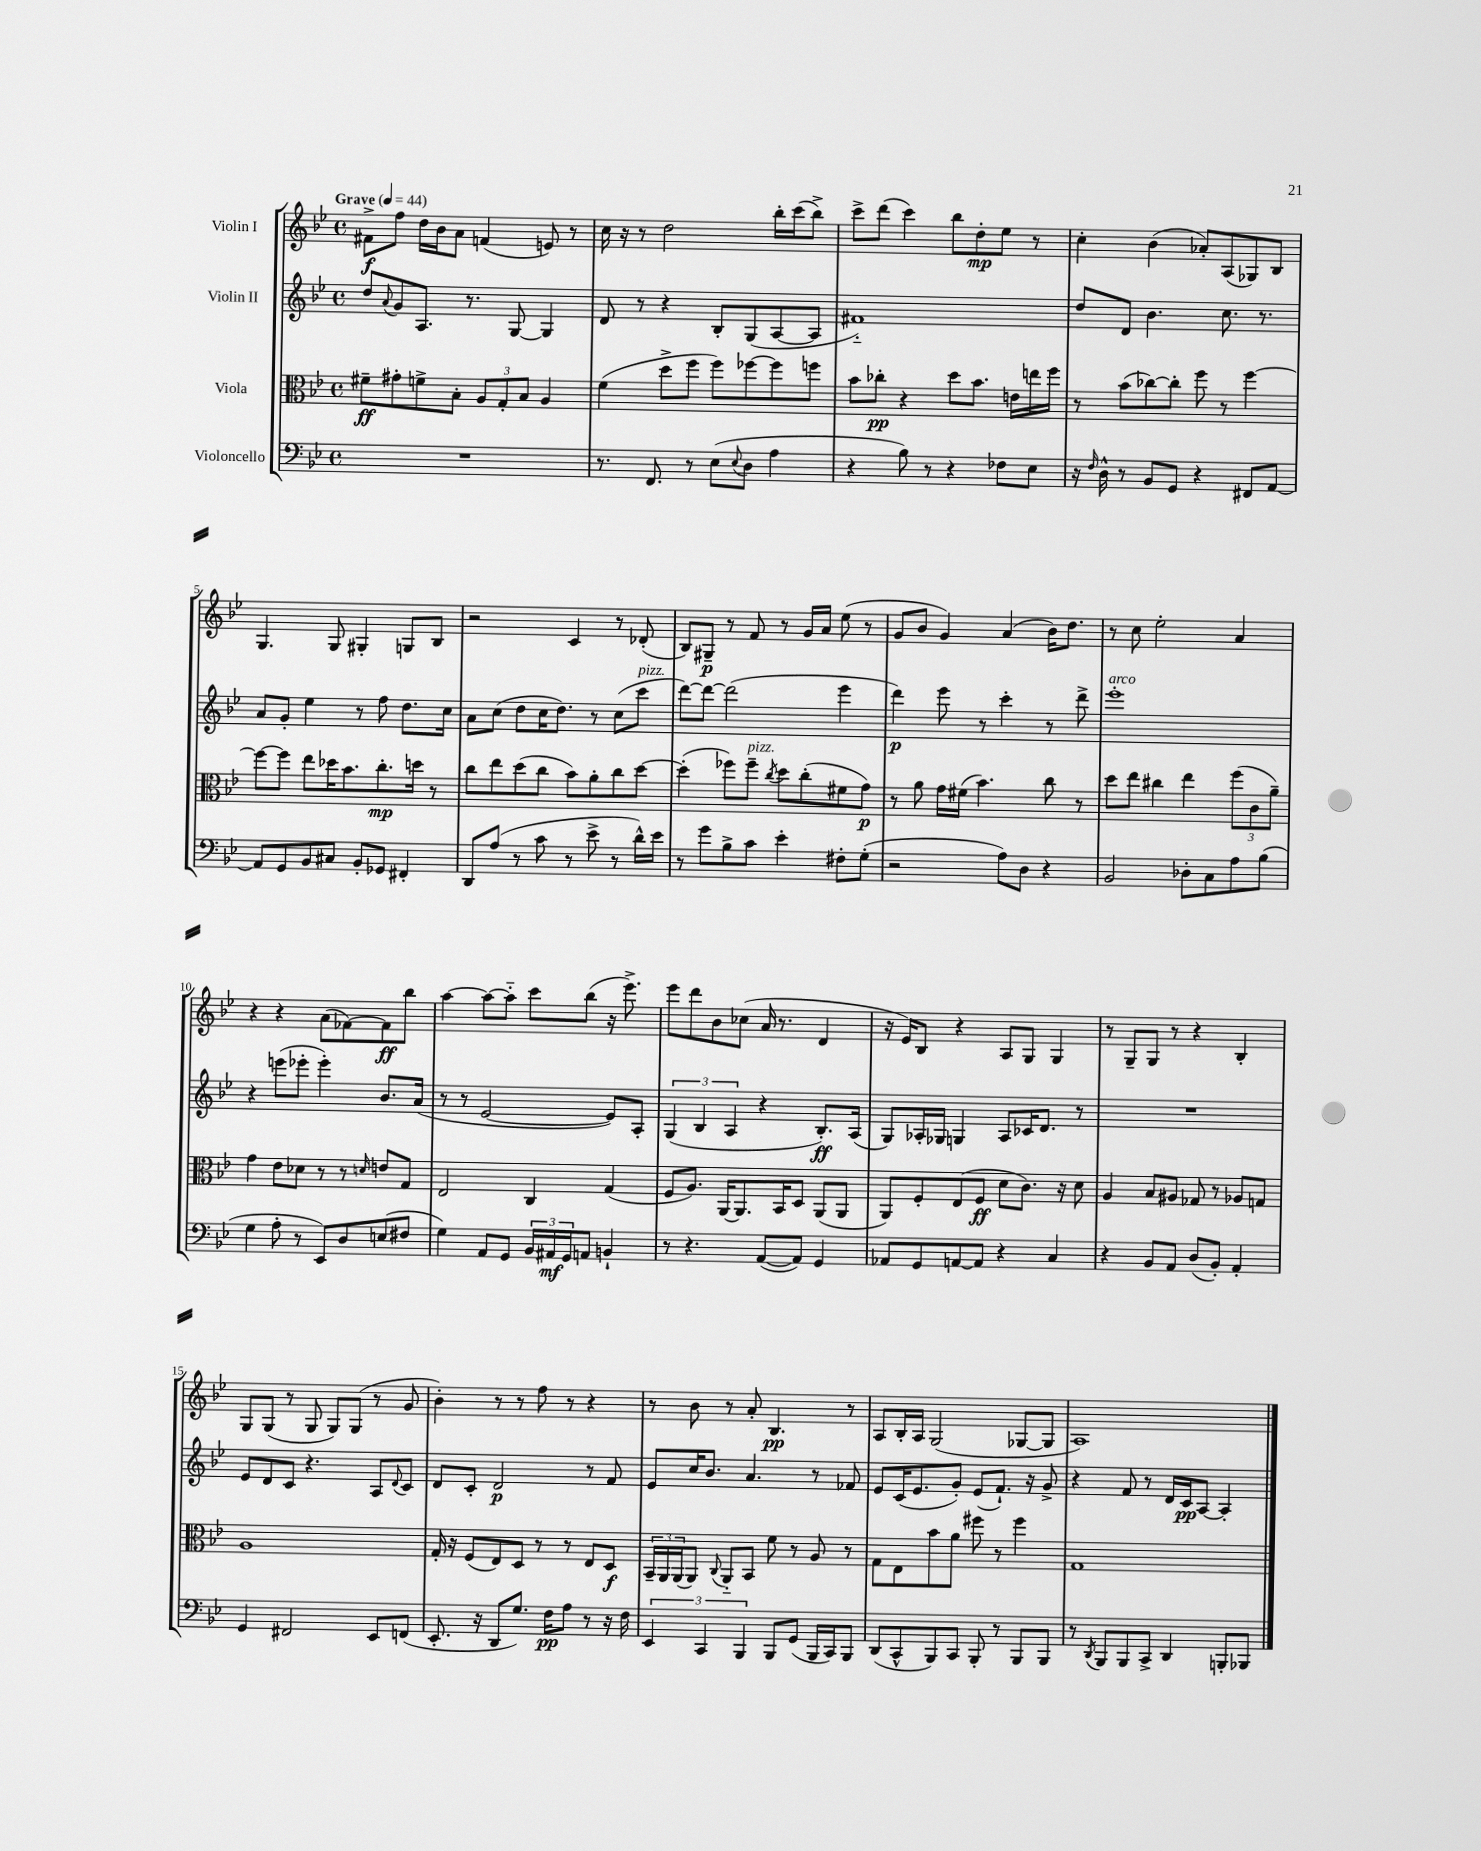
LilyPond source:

<<
\new StaffGroup <<
\new Staff = "s0" \with { instrumentName = "Violin I" } {
    \clef treble \key bes \major \defaultTimeSignature \time 4/4 \tempo "Grave" 4 = 44
    fis'8->\f f''8 d''16 bes'16 a'8 f'4( e'8) r8 |
    c''16 r16 r8 d''2 bes''16-. c'''16( bes''8->) |
    c'''8-> d'''8( c'''4) bes''8 d''8-.\mp ees''8 r8 |
    c''4-. bes'4( aes'8-.) a8( ges8) bes8 |
    g4. g8 gis4-. g8 bes8 |
    r2 c'4 r8 des'8-.( |
    bes8) gis8--\p r8 f'8 r8 g'16 a'16 ees''8( r8 |
    g'8 bes'8 g'4) a'4( bes'16) d''8. |
    r8 c''8 ees''2-. a'4 |
    r4 r4 a'8( fes'8~) fes'8\ff bes''8 |
    a''4~ a''8~ a''8-_ c'''8 bes''8( r16 ees'''8.->) |
    ees'''8 d'''8 bes'8 ces''8( a'16 r8. d'4 |
    r16 ees'16) bes8 r4 a8 g8 g4 |
    r8 g8-- g8 r8 r4 bes4-. |
    g8 g8( r8 g8 g8) g8( r8 g'8 |
    bes'4-.) r8 r8 f''8 r8 r4 |
    r8 bes'8 r8 a'8-. bes4.\pp r8 |
    a8 bes16-. a16 g2( ges8~ ges8 |
    a1) \bar "|." |
}
\new Staff = "s1" \with { instrumentName = "Violin II" } {
    \clef treble \key bes \major \defaultTimeSignature \time 4/4
    d''8 \appoggiatura { a'8 } g'8 a8. r8. g8~ g4 |
    d'8 r8 r4 bes8-. g8( a8~ a8 |
    fis'1-_) |
    d''8 d'8 bes'4. c''8. r8. |
    a'8 g'8-. ees''4 r8 f''8 d''8. c''16 |
    a'8 c''8( d''8 c''16 d''8.) r8 c''8( c'''8^\markup { \italic "pizz." } |
    d'''8~) d'''8~ d'''2( ees'''4 |
    d'''4\p) ees'''8 r8 c'''4-. r8 d'''8-> |
    ees'''1-.^\markup { \italic "arco" } |
    r4 e'''8( ees'''8-. ees'''4-.) bes'8. a'16( |
    r8 r8 ees'2~ ees'8) a8-. |
    \tuplet 3/2 { g4( bes4 a4 } r4 bes8.-.\ff) a16( |
    g8) aes16-. ges16 g4 aes8 ces'16 d'8. r8 |
    R1 |
    ees'8 d'8 c'8 r4. a8 \appoggiatura { d'8 } c'8 |
    d'8 c'8-. d'2\p r8 f'8 |
    ees'8 c''16 bes'8. a'4. r8 fes'8 |
    ees'8 c'16( ees'8. g'8-.) ees'8( f'8.-!) r16 g'8-> |
    r4 f'8 r8 d'16 c'16\pp a8~ a4-. \bar "|." |
}
\new Staff = "s2" \with { instrumentName = "Viola" } {
    \clef alto \key bes \major \defaultTimeSignature \time 4/4
    fis'8--\ff gis'8-. f'8-> bes8-. \tuplet 3/2 { a8 g8-. bes8 } a4 |
    f'4( d''8-> f''8 f''8) fes''8~ fes''8 f''8 |
    bes'8 ces''8-.\pp r4 d''8 bes'8. e'16 e''16 f''16 |
    r8 bes'8( ces''8~) ces''8-. f''8 r8 f''4~ |
    f''8~ f''8 ees''8 des''16 bes'8. c''8.-.\mp d''16 r8 |
    c''8 ees''8 d''8( c''8 bes'8) a'8-. c''8 d''8~ |
    d''4-.( fes''8) fes''8--^\markup { \italic "pizz." } \acciaccatura { c''8 } d''8 c''8-.( fis'8 g'8\p) |
    r8 a'8 g'16 fis'16( bes'4.) c''8 r8 |
    d''8 ees''8 cis''4 ees''4 \tuplet 3/2 { f''8( c'8 a'8--) } |
    g'4 ees'8 des'8 r8 r8 \grace { d'16 } e'8 g8 |
    ees2 c4 g4( |
    f8 a8.) a,16~ a,8. bes,16 d8 a,8( a,8 |
    a,8) f8-. ees8( f8\ff d'8 c'8.) r16 d'8 |
    a4 bes8 ais8 ges8 r8 aes8 g8 |
    a1 |
    g16-. r16 f8( ees8) d8 r8 r8 ees8 d8\f |
    \tuplet 3/2 { bes,16-- a,16 a,16( } a,8) \appoggiatura { c8 } a,8-_ bes,8 f'8 r8 a8 r8 |
    g8 ees8 bes'8 a'8 fis''8 r8 fis''4 |
    g1 \bar "|." |
}
\new Staff = "s3" \with { instrumentName = "Violoncello" } {
    \clef bass \key bes \major \defaultTimeSignature \time 4/4
    R1 |
    r8. f,8. r8 ees8( \appoggiatura { ees8 } d8 a4 |
    r4 bes8) r8 r4 fes8 ees8 |
    r16 \grace { f16 } d16-^ r8 bes,8 g,8 r4 fis,8 a,8~ |
    a,8 g,8 bes,8 cis8 bes,8-. ges,8 fis,4-. |
    d,8 a8( r8 c'8 r8 ees'8-> r8 d'16-^) ees'16 |
    r8 g'8 bes8-> c'8 ees'4-. fis8-. g8-.( |
    r2 a8) d8 r4 |
    bes,2 des8-. c8 a8 bes8( |
    g4 a8-. r8 ees,8) d8 e8( fis8 |
    g4) a,8 g,8 \tuplet 3/2 { bes,16 ais,16\mf g,16 } a,8 b,4-! |
    r8 r4. a,8~( a,8) g,4 |
    aes,8 g,8 a,8~ a,8 r4 c4 |
    r4 bes,8 a,8 d8( bes,8-.) a,4-. |
    g,4 fis,2 ees,8 f,8( |
    ees,8.-. r16 d,8 g8.) f16\pp a8 r8 r16 f16 |
    \tuplet 3/2 { ees,4 c,4 bes,,4 } bes,,8 g,8( bes,,16 c,16) bes,,8 |
    d,8( c,8-^ bes,,8) c,8 bes,,8-. r8 bes,,8 bes,,8 |
    r8 \acciaccatura { d,8 } bes,,8 bes,,8 c,8-> d,4 b,,8-. bes,,8 \bar "|." |
}
>>
>>
